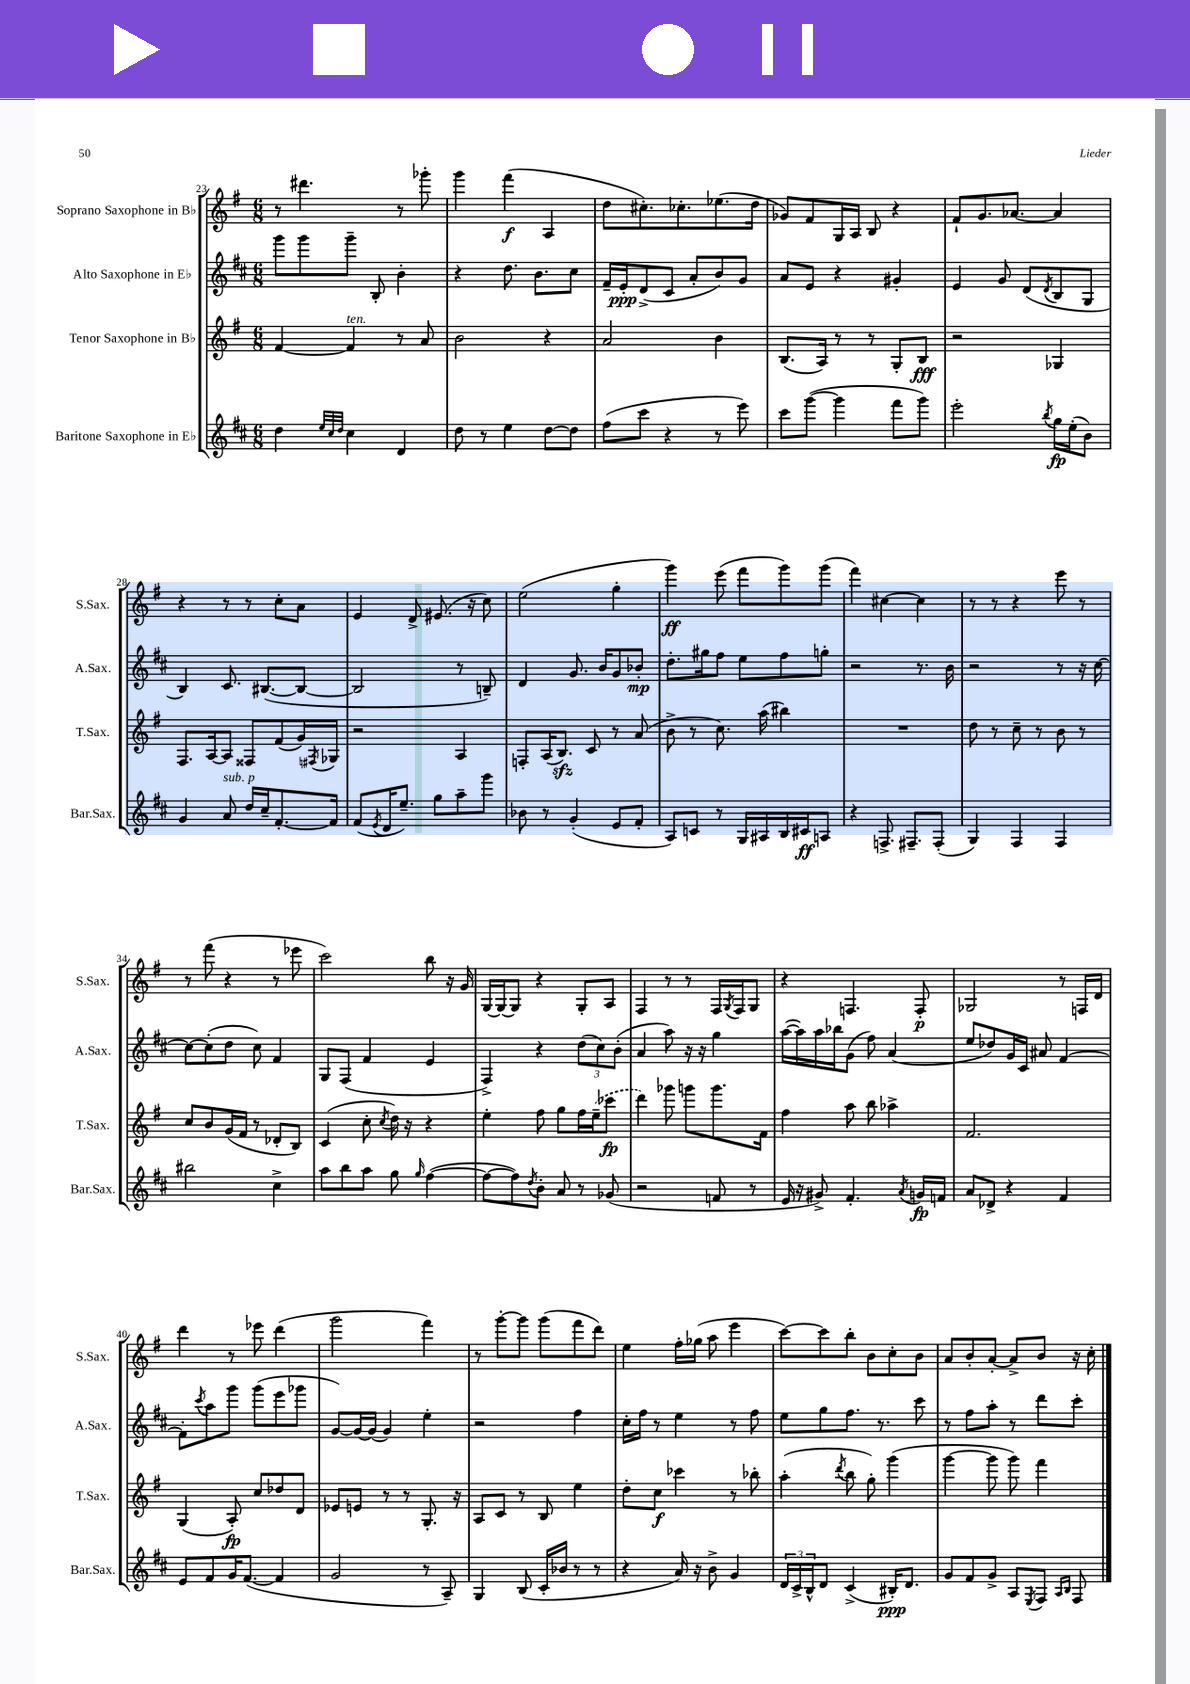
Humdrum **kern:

**kern	**dynam	**kern	**dynam	**kern	**dynam	**kern	**dynam
*part4	*part4	*part3	*part3	*part2	*part2	*part1	*part1
*staff4	*staff4	*staff3	*staff3	*staff2	*staff2	*staff1	*staff1
*I"Baritone Saxophone in E♭	*	*I"Tenor Saxophone in B♭	*	*I"Alto Saxophone in E♭	*	*I"Soprano Saxophone in B♭	*
*I'Bar.Sax.	*	*I'T.Sax.	*	*I'A.Sax.	*	*I'S.Sax.	*
*clefG2	*	*clefG2	*	*clefG2	*	*clefG2	*
*k[f#c#]	*	*k[f#]	*	*k[f#c#]	*	*k[f#]	*
*M6/8	*	*M6/8	*	*M6/8	*	*M6/8	*
=23	=23	=23	=23	=23	=23	=23	=23
4dd\	.	[4f#/	.	8ggg\L	.	8r	.
.	.	.	.	8ggg\	.	4.ddd#X\	.
32qqee/LLL	.	.	.	.	.	.	.
32qqcc#/	.	.	.	.	.	.	.
32qqdd/JJJ	.	.	.	.	.	.	.
!	!	!LO:TX:a:i:t=ten.	!	!	!	!	!
4cc#\	.	4f#/]	.	8ggg~\J	.	.	.
.	.	.	.	8B'/	.	.	.
4d/	.	8r	.	4b'\	.	8r	.
.	.	8a/	.	.	.	8ggg-X'\	.
=24	=24	=24	=24	=24	=24	=24	=24
8dd\	.	2b\	.	4r	.	4ggg\	.
8r	.	.	.	.	.	.	.
4ee\	.	.	.	8.dd\	.	(4fff#\	f
.	.	.	.	8.b\L	.	.	.
[8dd\L	.	4r	.	.	.	4A/	.
8dd\J]	.	.	.	8cc#\J	.	.	.
=25	=25	=25	=25	=25	=25	=25	=25
(8ff#\L	.	2a/	.	16f#~/LL	.	8dd\L	.
.	.	.	.	16e'/J	ppp	.	.
8ccc#\J	.	.	.	(8d^/	.	8.cc#X'\)	.
4r	.	.	.	8c#/J	.	.	.
.	.	.	.	.	.	8.cc-X'\	.
.	.	.	.	8a'/L	.	.	.
8r	.	4b\	.	8b/)	.	(8.ee-X\	.
8eee\)	.	.	.	8g/J	.	.	.
.	.	.	.	.	.	16dd\Jk	.
=26	=26	=26	=26	=26	=26	=26	=26
8ccc#\L	.	(8.B/L	.	8a/L	.	8g-X/L)	.
([8ggg\J	.	.	.	8e/J	.	8f#/	.
.	.	16A/Jk)	.	.	.	.	.
4ggg\]	.	8r	.	4r	.	16G/L	.
.	.	.	.	.	.	16A/JJ	.
.	.	8r	.	.	.	8B/	.
8fff#\L	.	8G'/L	.	4g#X'/	.	4r	.
8ggg\J)	.	8B/J	fff	.	.	.	.
=27	=27	=27	=27	=27	=27	=27	=27
2eee'\	.	2r	.	4e/	.	8f#`/L	.
.	.	.	.	.	.	8.g/	.
.	.	.	.	8g/	.	.	.
.	.	.	.	.	.	[8.a-X/J	.
.	.	.	.	(8d/L	.	.	.
8qbb/	.	.	.	8qd/	.	.	.
16gg\LL	fp	4G-X/	.	8B/	.	4a-/]	.
(16ee'\J	.	.	.	.	.	.	.
8b\J)	.	.	.	8G/J	.	.	.
!!LO:LB:g=z
=28	=28	=28	=28	=28	=28	=28	=28
4g/	.	8.F#/L	.	4B/)	.	4r	.
.	.	[16A/k	.	.	.	.	.
!LO:TX:a:i:t=sub. p	!	!	!	!	!	!	!
8a/	.	8A/J]	.	8.c#/	.	8r	.
16dd/LL	.	8F##X/L	.	.	.	8r	.
16cc#~/J	.	.	.	([8.B#X/L	.	.	.
[8.f#'/	.	(8f#/	.	.	.	8cc'\L	.
.	.	16g/L)	.	8B#/J_	.	8a\J	.
.	.	8qF#X/	.	.	.	.	.
16f#/Jk]	.	16G-X/JJ	.	.	.	.	.
=29	=29	=29	=29	=29	=29	=29	=29
(8f#/L	.	2r	.	2B#/]	.	4e/	.
8qe/	.	.	.	.	.	.	.
16d/K	.	.	.	.	.	.	.
8.ee~/J)	.	.	.	.	.	.	.
.	.	.	.	.	.	8d^/	.
8gg\L	.	.	.	.	.	(8.e#X/	.
8aa~\	.	4A/	.	8r	.	.	.
.	.	.	.	.	.	16r	.
8ggg\J	.	.	.	8Bn~/)	.	8cc\)	.
=30	=30	=30	=30	=30	=30	=30	=30
8b-X\	.	8Fn'/L	.	4d/	.	(2ee\	.
8r	.	(16A/K	.	.	.	.	.
.	.	8.Bzz/J)	.	.	.	.	.
(4g'/	.	.	.	8.g/	.	.	.
.	.	8c/	.	.	.	.	.
.	.	.	.	16b/KL	.	.	.
8e/L	.	8r	.	8g/	.	4gg'\	.
8f#'/J	.	(8a/	.	8b-X'/J	mp	.	.
=31	=31	=31	=31	=31	=31	=31	=31
8A/L)	.	8b^\	.	8.dd'\L	.	4ggg\)	ff
8cn/J	.	8r	.	.	.	.	.
.	.	.	.	16gg#X\k	.	.	.
8r	.	8.cc\)	.	8ff#\J	.	(8eee\	.
16G/LL	.	.	.	8ee\L	.	8fff#\L	.
16A#X/	.	(16aa\	.	.	.	.	.
16B/	.	4bb#X\)	.	8ff#\	.	8ggg\)	.
16c#X/J	ff	.	.	.	.	.	.
8An/J	.	.	.	8ggn'\J	.	(8ggg\J	.
=32	=32	=32	=32	=32	=32	=32	=32
4r	.	2.r	.	2r	.	4fff#\)	.
8.Fn^/	.	.	.	.	.	[4cc#X\	.
8.F#X~/L	.	.	.	.	.	.	.
.	.	.	.	8.r	.	4cc#\]	.
(8F#'/J	.	.	.	.	.	.	.
.	.	.	.	16b\	.	.	.
=33	=33	=33	=33	=33	=33	=33	=33
4G/)	.	8dd\	.	2r	.	8r	.
.	.	8r	.	.	.	8r	.
4F#/	.	8cc~\	.	.	.	4r	.
.	.	8r	.	.	.	.	.
4F#/	.	8b\	.	8r	.	8eee\	.
.	.	8r	.	16r	.	8r	.
.	.	.	.	[16cc#\	.	.	.
!!LO:LB:g=z
=34	=34	=34	=34	=34	=34	=34	=34
2bb#X\	.	8cc/L	.	8cc#\L_	.	8r	.
.	.	8b/	.	(8cc#'\]	.	(8fff#\	.
.	.	(16g/L	.	8dd\J	.	4r	.
.	.	16f#/JJ	.	.	.	.	.
.	.	8r	.	8cc#\)	.	.	.
4cc#^\	.	8d-X'/L	.	4f#/	.	8r	.
.	.	8B/J)	.	.	.	8eee-X\	.
=35	=35	=35	=35	=35	=35	=35	=35
8aa\L	.	(4c/	.	8G/L	.	2ccc\)	.
8bb\	.	.	.	(8F#/J	.	.	.
8aa\J	.	8cc'\	.	4f#/	.	.	.
.	.	8qcc/	.	.	.	.	.
8gg\	.	16dd\)	.	.	.	.	.
.	.	16r	.	.	.	.	.
16qqgg/	.	.	.	.	.	.	.
([4ff#\	.	4r	.	4e/	.	8bb\	.
.	.	.	.	.	.	16r	.
.	.	.	.	.	.	16g/	.
=36	=36	=36	=36	=36	=36	=36	=36
8ff#\L_	.	4ee'\	.	4F#^/)	.	[16G/LL	.
.	.	.	.	.	.	16G/J_	.
8ff#\])	.	.	.	.	.	8G/J]	.
8qdd/	.	.	.	.	.	.	.
8b'\J	.	8ff#\	.	4r	.	4r	.
8a/	.	8gg\L	.	.	.	.	.
8r	.	16ff#\L	.	(12dd\L	.	8G'/L	.
.	.	(16ee~\J	.	.	.	.	.
.	.	.	.	12cc#\)	.	.	.
(8g-X/	.	8ccc-X\J	fp	.	.	8A/J	.
.	.	.	.	(12b'\J	.	.	.
=37	=37	=37	=37	=37	=37	=37	=37
2r	.	4ddd\)	.	4a/	.	4F#/	.
.	.	8ggg-X\	.	8aa\)	.	8r	.
.	.	8gggn\L	.	16r	.	8r	.
.	.	.	.	16r	.	.	.
8fn/	.	8.ggg\	.	4gg\	.	16F#/LL	.
.	.	.	.	.	.	8qG/	.
.	.	.	.	.	.	16F#/J	.
8r	.	.	.	.	.	8G/J	.
.	.	16f#\Jk	.	.	.	.	.
=38	=38	=38	=38	=38	=38	=38	=38
16e/	.	4ff#\	.	([16aa\LL	.	4r	.
16r	.	.	.	16aa\])	.	.	.
8g#X^/)	.	.	.	16aa\	.	.	.
.	.	.	.	16bb-X\J	.	.	.
4.f#'/	.	8aa\	.	(8g\J	.	4.Fn/	.
.	.	8bb\	.	8ff#\)	.	.	.
.	.	4aa-X^\	.	(4a/	.	.	.
8qa/	.	.	.	.	.	.	.
16gn/LL	fp	.	.	.	.	8F'/	p
16fn/JJ	.	.	.	.	.	.	.
=39	=39	=39	=39	=39	=39	=39	=39
8a/L	.	2.f#/	.	8ee/L	.	2G-X/	.
8d-X^/J	.	.	.	8dd-X/)	.	.	.
4r	.	.	.	16g/L	.	.	.
.	.	.	.	16c#/JJ	.	.	.
.	.	.	.	8a#X/	.	.	.
4f#/	.	.	.	[4f#/	.	8r	.
.	.	.	.	.	.	16Fn/LL	.
.	.	.	.	.	.	16d/JJ	.
!!LO:LB:g=z
=40	=40	=40	=40	=40	=40	=40	=40
8e/L	.	(4G/	.	8f#'\L]	.	4ddd\	.
.	.	.	.	8qccc#/	.	.	.
8f#/	.	.	.	8aa\	.	.	.
16g/K	.	8A'/)	fp	8ggg\J	.	8r	.
([8.f#/J	.	.	.	.	.	.	.
.	.	8cc/L	.	(8ggg\L	.	8eee-X\	.
4f#/]	.	8dd-X/	.	8eee\	.	(4ddd\	.
.	.	8d/J	.	8ggg-X\J	.	.	.
=41	=41	=41	=41	=41	=41	=41	=41
2g/	.	8e-X/L	.	[8g/L)	.	2ggg\	.
.	.	8en/J	.	16g/L_	.	.	.
.	.	.	.	(16g/JJ]	.	.	.
.	.	8r	.	4g/)	.	.	.
.	.	8r	.	.	.	.	.
8r	.	8.G'/	.	4ee'\	.	4fff#\)	.
8A~/)	.	.	.	.	.	.	.
.	.	16r	.	.	.	.	.
=42	=42	=42	=42	=42	=42	=42	=42
4G/	.	8A/L	.	2r	.	8r	.
.	.	8c/J	.	.	.	[8ggg'\L	.
(8B/	.	8r	.	.	.	8ggg\J]	.
16c#'/LL	.	8B/	.	.	.	(8ggg\L	.
16b-X/JJ	.	.	.	.	.	.	.
8r	.	4ee\	.	4ff#\	.	8fff#\	.
8r	.	.	.	.	.	8ddd\J)	.
=43	=43	=43	=43	=43	=43	=43	=43
4r	.	8dd'\L	.	16cc#'\LL	.	4ee\	.
.	.	.	.	16ff#\JJ	.	.	.
.	.	8cc\J	f	8r	.	.	.
16a/)	.	4ccc-X\	.	4ee\	.	16ff#'\LL	.
16r	.	.	.	.	.	(16gg-X\JJ	.
8b^\	.	.	.	.	.	8aa\	.
4g/	.	8r	.	8r	.	4eee\	.
.	.	8bb-X'\	.	8ff#\	.	.	.
=44	=44	=44	=44	=44	=44	=44	=44
24d/LL	.	(4aa'\	.	8ee\L	.	[8ccc\L)	.
24c#^/	.	.	.	.	.	.	.
24B^^/J	.	.	.	.	.	.	.
8d/J	.	.	.	8gg\	.	8ccc\]	.
.	.	8qddd/	.	.	.	.	.
(4c#^/	.	8bb\	.	8.ff#\J	.	8bb'\J	.
.	.	8gg'\)	.	.	.	8b\L	.
.	.	.	.	8.r	.	.	.
16B#X'/KL)	ppp	(4ggg\	.	.	.	8cc'\	.
8.d/J	.	.	.	.	.	.	.
.	.	.	.	8ccc#\	.	8b\J	.
=45	=45	=45	=45	=45	=45	=45	=45
8g/L	.	[4ggg\	.	8r	.	8a/L	.
8f#/	.	.	.	8ff#\L	.	8b'/	.
8g^/J	.	8ggg\]	.	8aa'\J	.	[8a'/J	.
8A/L	.	8ggg\)	.	8r	.	8a^/L]	.
8qE/	.	.	.	.	.	.	.
8F#/J	.	4fff#\	.	8ddd\L	.	8b/J	.
16qqA/LL	.	.	.	.	.	.	.
16qqB/JJ	.	.	.	.	.	.	.
8F#/	.	.	.	8ccc#'\J	.	16r	.
.	.	.	.	.	.	16cc'\	.
==	==	==	==	==	==	==	==
*-	*-	*-	*-	*-	*-	*-	*-
